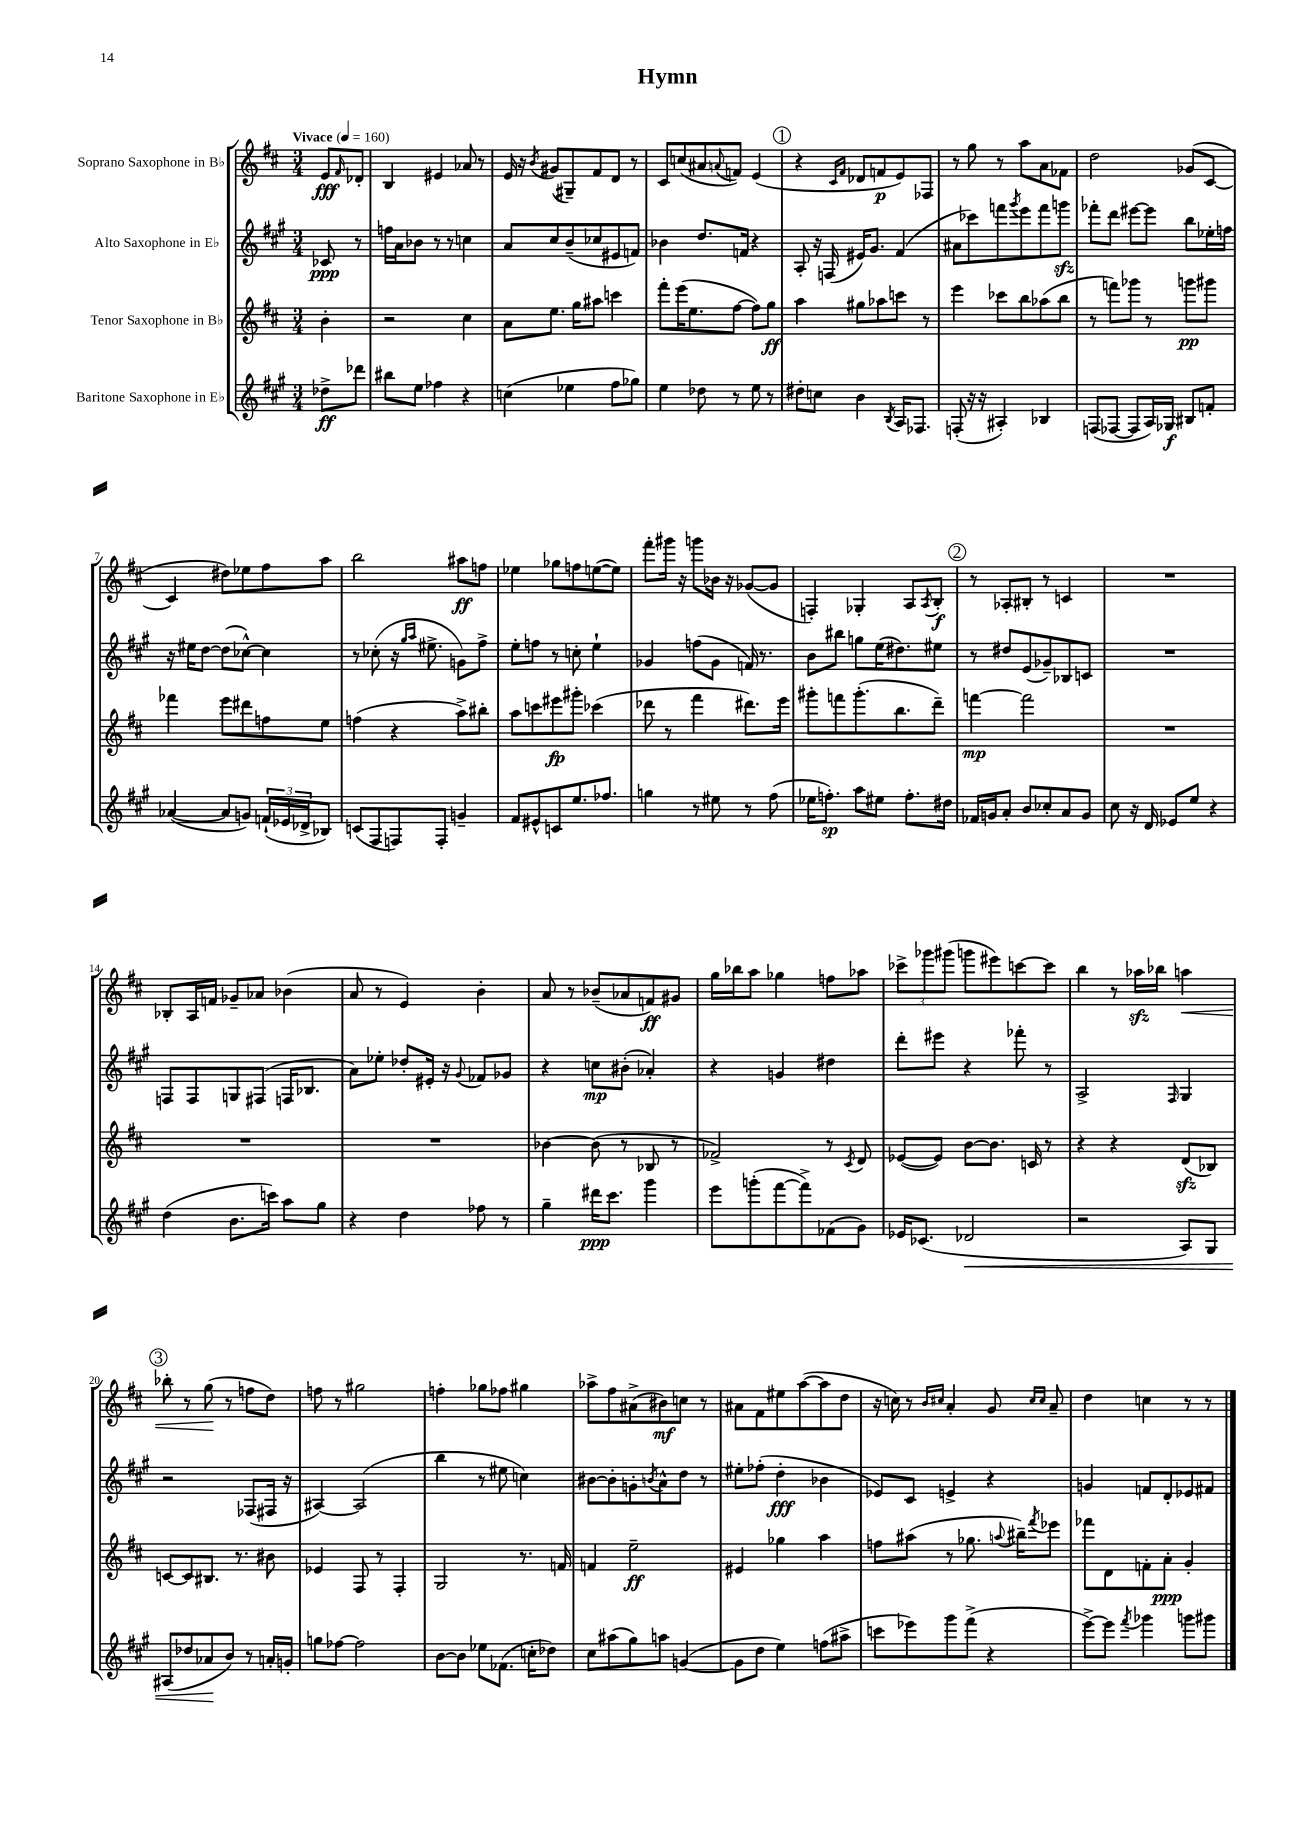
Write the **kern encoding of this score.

**kern	**kern	**kern	**kern
*staff4	*staff3	*staff2	*staff1
*clefG2	*clefG2	*clefG2	*clefG2
*k[f#c#g#]	*k[f#c#]	*k[f#c#g#]	*k[f#c#]
*M3/4	*M3/4	*M3/4	*M3/4
*MM160	*MM160	*MM160	*MM160
8dd-^	4b'	8c-	8e
.	.	.	16qqf#
8ddd-	.	8r	8d-'
=	=	=	=
8bb#	2r	16ff	4B
.	.	16a	.
8ee	.	8b-	.
4ff-	.	8r	4e#
.	.	8r	.
4r	4cc#	4cc	8a-
.	.	.	8r
=	=	=	=
(4cc	8a	8a	16e
.	.	.	16r
.	.	.	8qb
.	8.ee	8cc#	(8g#
4ee-	.	(8b~	8G#~)
.	16gg	.	.
.	8aa#	8cc-	8f#
8ff#	4ccc	8e#	8d
8gg-)	.	8f)	8r
=	=	=	=
4ee	8fff#'	4b-	8c#
.	(16eee	.	(8cc
.	8.ee	.	.
8dd-	.	8.dd	8a#
.	.	.	8qqa
8r	[8ff#	.	8f)
.	.	16f	.
8ee	8ff#])	4r	(4e
8r	8gg	.	.
=	=	=	=
8dd#'	4aa	8A'	4r
8cc	.	16r	.
.	.	(16F	.
.	.	.	16qqc#
.	.	.	16qqf#
4b	8gg#	16e#)	8d-
.	.	8.g#	.
.	8aa-	.	8f
8qB	.	.	.
16A	8ccc	(4f#	8e)
8.F-	.	.	.
.	8r	.	8F-
=	=	=	=
(8F'	4eee	8a#	8r
16r	.	8ccc-)	8gg
16r	.	.	.
4A#')	8ccc-	8fff	8r
.	.	8qggg#	.
.	8bb	8eee	8aa
4B-	(8aa-	8fff	8a
.	8bb	8ggg	8f-
=	=	=	=
(8F	8r	8fff-'	2dd
[8F-	8fff)	8ddd	.
8F-]	8ggg-	[8eee#	.
16A)	8r	8eee#]	.
16G-	.	.	.
8B#	8ggg	8bb	(8g-
8f'	8ggg#	16ee-'	[8c#
.	.	16ff	.
=	=	=	=
([4a-	4fff-	16r	4c#]
.	.	16ee#	.
.	.	[8dd	.
8a-]	8eee	(8dd]	8dd#)
8g)	8ddd#	[8cc-^^)	8ee-
(24f`	8ff	4cc-]	8ff#
24e-	.	.	.
24d-^	.	.	.
8B-)	8ee	.	8aa
=	=	=	=
(8c	(4ff	8r	2bb
8F#	.	(8cc-'	.
8F)	4r	16r	.
.	.	16qqgg#	.
.	.	16qqaa	.
.	.	8.ee#^	.
8F'	.	.	.
4g~	8aa^)	8g)	8aa#
.	8bb#'	8ff#^	8ff
=	=	=	=
8f#	8aa	8ee'	4ee-
8e#^^	8ccc	8ff	.
8c	8eee#	8r	8gg-
8.ee	8ggg#'	8cc'	8ff
.	(4ccc-	4ee`	([8ee
8.ff-	.	.	.
.	.	.	8ee])
=	=	=	=
4gg	8ddd-	4g-	8fff#'
.	8r	.	16ggg#
.	.	.	16r
8r	4fff#	(8ff	8ggg
8ee#	.	8g-	16b-
.	.	.	16r
8r	8.ddd#)	16f)	([8g-
.	.	8.r	.
(8ff#	.	.	8g-]
.	16eee	.	.
=	=	=	=
16ee-	8ggg#'	8b	4F')
8.ff')	.	.	.
.	8fff	8bb#	.
8aa	(8.ggg#'	8gg	4G-'
8ee#	.	(16ee	.
.	8.bb	8.dd#)	.
8.ff'	.	.	8A
.	.	.	8qA
.	8ddd~)	8ee#	8B'
16dd#	.	.	.
=	=	=	=
16f-	[4fff	8r	8r
16g	.	.	.
8a'	.	8dd#	8A-'
8b	2fff]	(8e	8B#'
8cc-'	.	8g-~)	8r
8a	.	8B-	4c
8g	.	8c	.
=	=	=	=
8cc#	2.r	2.r	2.r
16r	.	.	.
16d	.	.	.
8e-	.	.	.
8ee	.	.	.
4r	.	.	.
=	=	=	=
(4dd	2.r	8F	8B-'
.	.	8F	16A
.	.	.	16f
8.b	.	8G	8g-~
.	.	(8F#	8a-
16ccc)	.	.	.
8aa	.	16F	(4b-
.	.	8.B-	.
8gg#	.	.	.
=	=	=	=
4r	2.r	8a)	8a
.	.	8ee-'	8r
4dd	.	8dd-'	4e)
.	.	16e#'	.
.	.	16r	.
.	.	8qqg#	.
8ff-	.	8f-	4b'
8r	.	8g-	.
=	=	=	=
4gg#~	[4b-	4r	8a
.	.	.	8r
16ddd#	(8b-]	8cc	(8b-~
8.ccc#	.	.	.
.	8r	(8b#'	8a-
4ggg#	8B-	4a-')	8f)
.	8r	.	8g#
=	=	=	=
8eee	2f-^)	4r	16gg
.	.	.	16bb-
(8ggg'	.	.	8aa
[8fff#	.	4g	4gg-
8fff#^])	.	.	.
(8f-	8r	4dd#	8ff
.	8qc#	.	.
8g#)	8d	.	8aa-
=	=	=	=
16e-	([8e-	8ddd'	12ccc-^
(8.c-	.	.	.
.	.	.	12ggg-
.	8e-])	8eee#	.
.	.	.	(12ggg#
2d-	[8b	4r	8ggg
.	8.b]	.	8eee#)
.	.	8fff-'	[8ccc
.	16c	.	.
.	8r	8r	8ccc]
=	=	=	=
2r	4r	2A^	4bb
.	4r	.	8r
.	.	.	16aa-
.	.	.	16bb-
.	.	16qqF#	.
8A)	(8d	4G#	4aa
8G#	8B-)	.	.
=	=	=	=
(8A#	[8c	2r	8bb-'
8dd-	8c]	.	8r
8a-	8.B#	.	(8gg
8b)	.	.	8r
.	8.r	.	.
8r	.	(8F-	8ff
16a'	8b#	16F#	8dd)
16g'	.	16r	.
=	=	=	=
8gg	4e-	[4A#)	8ff
[8ff-	.	.	8r
2ff-]	8F#	(2A#]	2gg#
.	8r	.	.
.	4F#'	.	.
=	=	=	=
[8b	2G	4bb	4ff'
8b]	.	.	.
8ee-	.	8r	8gg-
(8.f-	.	8ee#	8ff-
.	8.r	4cc)	4gg#
16cc'	.	.	.
8dd-)	.	.	.
.	16f	.	.
=	=	=	=
8cc#	4f	[8b#	8aa-^
(8aa#	.	8b#']	8ff#
8gg#)	2ee~	8g'	(8a#^
.	.	8qb	.
8aa	.	8a^^	8b#)
([4g	.	8dd	8cc
.	.	8r	8r
=	=	=	=
8g]	4e#	8ee#'	8a#
8dd	.	(8ff-'	8f#
4ee)	4gg-	4dd'	8ee#
.	.	.	([8aa
(8ff	4aa	4b-	8aa]
8aa#^	.	.	8dd
=	=	=	=
8ccc	8ff	8e-)	16r
.	.	.	16cc)
8eee-)	(8aa#	8c#	8r
.	.	.	16qqb
.	.	.	16qqcc#
8ggg#	8r	4e^	4a'
(8fff#^	8.gg-	.	.
4r	.	4r	8g
.	8qqaa	.	.
.	16bb#~)	.	.
.	.	.	16qqcc#
.	8qfff#	.	16qqcc#
.	8eee-	.	8a~
=	=	=	=
[8eee^)	8fff-	4g	4dd
8eee]	8d	.	.
8qfff#	.	.	.
4ggg-	8f'	8f	4cc
.	8a'	8d'	.
8ggg	4g'	8e-	8r
8ggg#	.	8f#	8r
==	==	==	==
*-	*-	*-	*-
